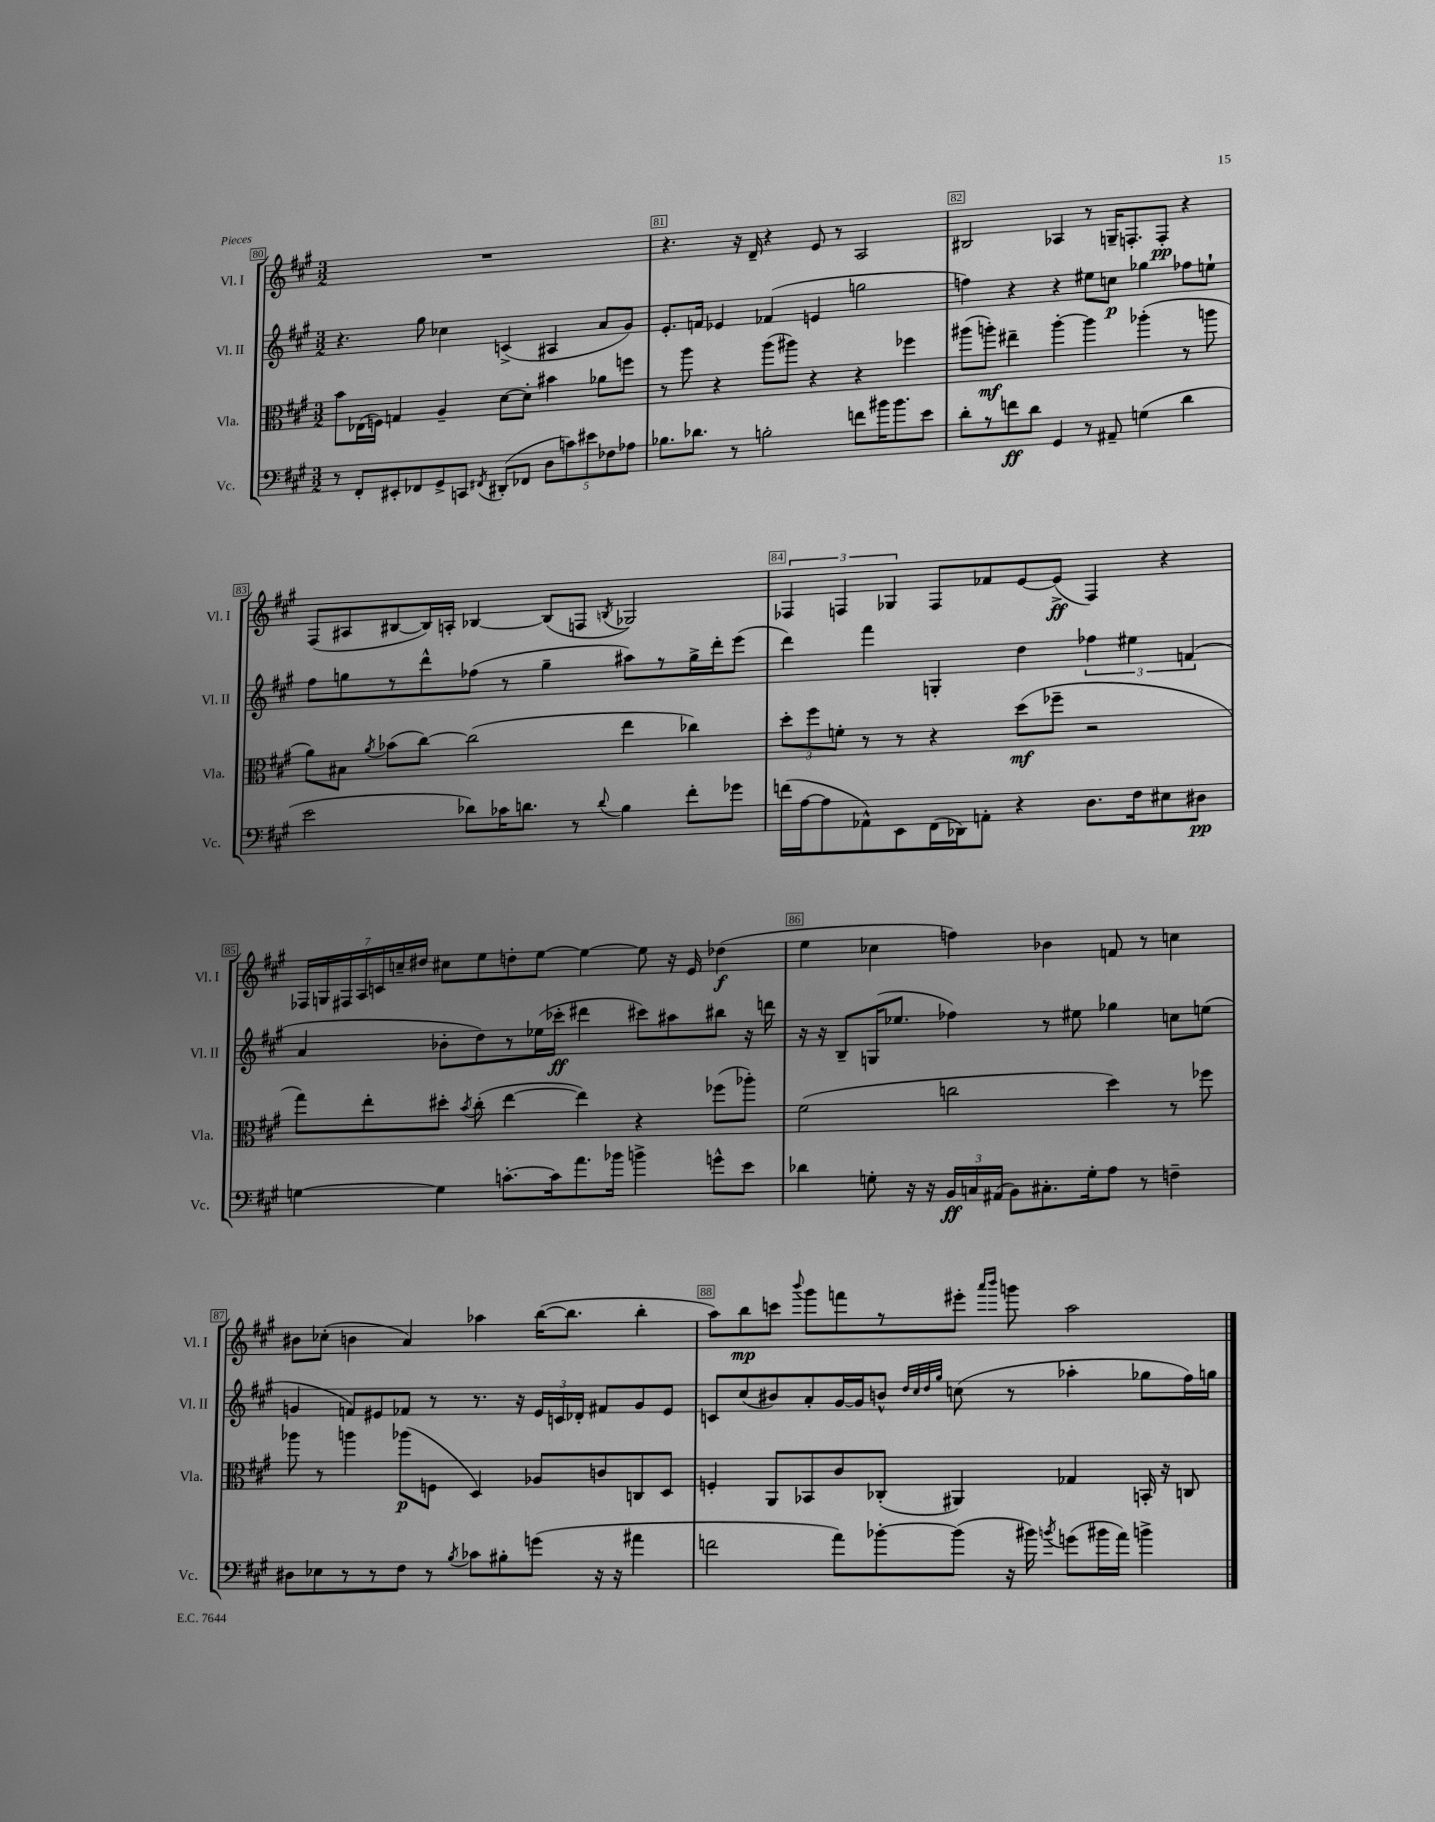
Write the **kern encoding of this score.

**kern	**kern	**kern	**kern
*staff4	*staff3	*staff2	*staff1
*clefF4	*clefC3	*clefG2	*clefG2
*k[f#c#g#]	*k[f#c#g#]	*k[f#c#g#]	*k[f#c#g#]
*M3/2	*M3/2	*M3/2	*M3/2
8r	8b	4.r	1.r
8FF#'	(16E-	.	.
.	16F)	.	.
8EE#'	4G	.	.
8FF-	.	8gg#	.
8GG#^	4A~	4cc-	.
8CC	.	.	.
8qFF#	.	.	.
(8DD#'	[8d	(4c^	.
8FF-	8d']	.	.
10D	4b#	4A#	.
10c)	.	.	.
10e#	.	.	.
.	8a-	8a	.
10F-	.	.	.
.	8ff	8g#)	.
10A-	.	.	.
=	=	=	=
8.B-	8r	8.e'	4.r
.	8aa	.	.
8.d-	.	16f	.
.	4r	4e-	.
8r	.	.	16r
.	.	.	16d~
2B'	(8aa	(4f-	4r
.	8aa#)	.	.
.	4r	4e	8e
.	.	.	8r
8f	4r	2gg	2A
16b#	.	.	.
8.b#	.	.	.
.	4ff-	.	.
8e	.	.	.
=	=	=	=
8d'	(8aa#	4ff)	2B#
8r	8aa')	.	.
8f	4ee#~	4r	.
8d	.	.	.
4GG#	[4aa'	4r	4A-
8r	4aa]	8ee#	8r
8AA#~	.	8cc	16G~
.	.	.	8.F'
(4G	(4aa-'	4gg-	.
.	.	.	8F'
4d	8r	8ff-	4r
.	8aa	8ee`	.
=	=	=	=
2e	8a)	8ff#	(8F#
.	8B#	8gg	8A#
.	8qa	.	.
.	(8b-	8r	[8B#
.	[8cc#)	8ddd^^	16B#])
.	.	.	16A'
8d-)	(2cc#]	(8ff-	[4B-
16c-	.	8r	.
8.d	.	.	.
.	.	4gg~	(8B-]
8r	.	.	8F
8qqd	.	.	8qB
4B	4ee	8aa#)	2G-)
.	.	8r	.
8f#'	4cc-)	16gg^	.
.	.	16ddd'	.
8g-	.	(8eee	.
=	=	=	=
(16f	12dd'	4ddd)	6F-
[16A	.	.	.
.	12ff#	.	.
8A]	.	.	.
.	12f'	.	6F
8AA-^^)	8r	4fff#	.
.	.	.	6G-
8EE	8r	.	.
(16FF#	4r	4G'	8F
16DD-)	.	.	.
8AA'	.	.	8f-
4r	(8dd	4dd	[8e
.	8ff-~	.	(8e^]
8.D	2r	6ff-	4F)
.	.	6ee#	.
16F#	.	.	.
8E#	.	.	4r
.	.	(6f	.
8D#	.	.	.
=	=	=	=
[4G	8gg#)	4a	28F-
.	.	.	28G
.	.	.	28F#
.	.	.	28A
.	8ee'	.	.
.	.	.	28c
.	.	.	28cc~
.	.	.	28dd#
4G]	8dd#'	8b-'	8cc#
.	8qb	.	.
.	(8cc#'	8dd)	8ee
[8.c'	[4ee	8r	8dd'
.	.	(16ee-	[8ee
16c]	.	16ccc-'	.
8.a	4ee])	4ddd#	4ee_
16b-	.	.	.
4b^	4r	8ccc#)	8ee]
.	.	8aa#	16r
.	.	.	16e
8g^^	(8ff-	8bb#	(4dd-
8e	8aa-')	16r	.
.	.	16ddd	.
=	=	=	=
4d-	(2f#	16r	4ee
.	.	16r	.
.	.	8B~	.
8G'	.	(16G	4cc-
.	.	8.ee-	.
16r	.	.	.
16r	.	.	.
24BB	2cc	4ff-)	4ff)
24C	.	.	.
(24AA#	.	.	.
8BB)	.	.	.
8.C#'	.	8r	4b-
.	.	8ee#	.
16G'	.	.	.
8A	4dd)	4gg-	8f
8r	.	.	8r
4F~	8r	8cc	4cc
.	8ff-	(8ee	.
=	=	=	=
8D#	8aa-	4g	8b#
8E-	8r	.	(8cc-'
8r	4aa	8f)	4b
8r	.	8e#	.
8F#	(8aa-	8f-	4a)
8r	8F	8r	.
8qB	.	.	.
8c-	4D)	8.r	4aa-
8B#'	.	.	.
.	.	16r	.
(8g	8A-	24e#	([16bb
.	.	24c	.
.	.	.	8.bb]
.	.	24d-'	.
16r	8c	8f#	.
16r	.	.	.
4a#	8C	8g	4bb'
.	8D	8e#	.
=	=	=	=
2f	4F'	8c	8aa)
.	.	(8cc#	8bb
.	8AA	8b#)	8ccc
.	.	.	8qqbbb
.	8BB-	8a'	8ggg#
8a)	8c#	[16g#	8fff
.	.	16g#]	.
[8b-'	(8C-'	8b^^	8r
.	.	32qqdd	.
.	.	32qqcc#	.
.	.	32qqdd	.
.	.	32qqgg#	.
(8b-]	4AA#)	(8cc	8eee#'
.	.	.	16qqaaa
.	.	.	16qqbbb
16r	.	8r	8ggg
16b#)	.	.	.
8qb	.	.	.
(8g	4G-	4aa-'	2aa
16b#	.	.	.
16a)	.	.	.
4b^	16BB'	8gg-	.
.	16r	.	.
.	8C	16ff#)	.
.	.	16gg	.
==	==	==	==
*-	*-	*-	*-
